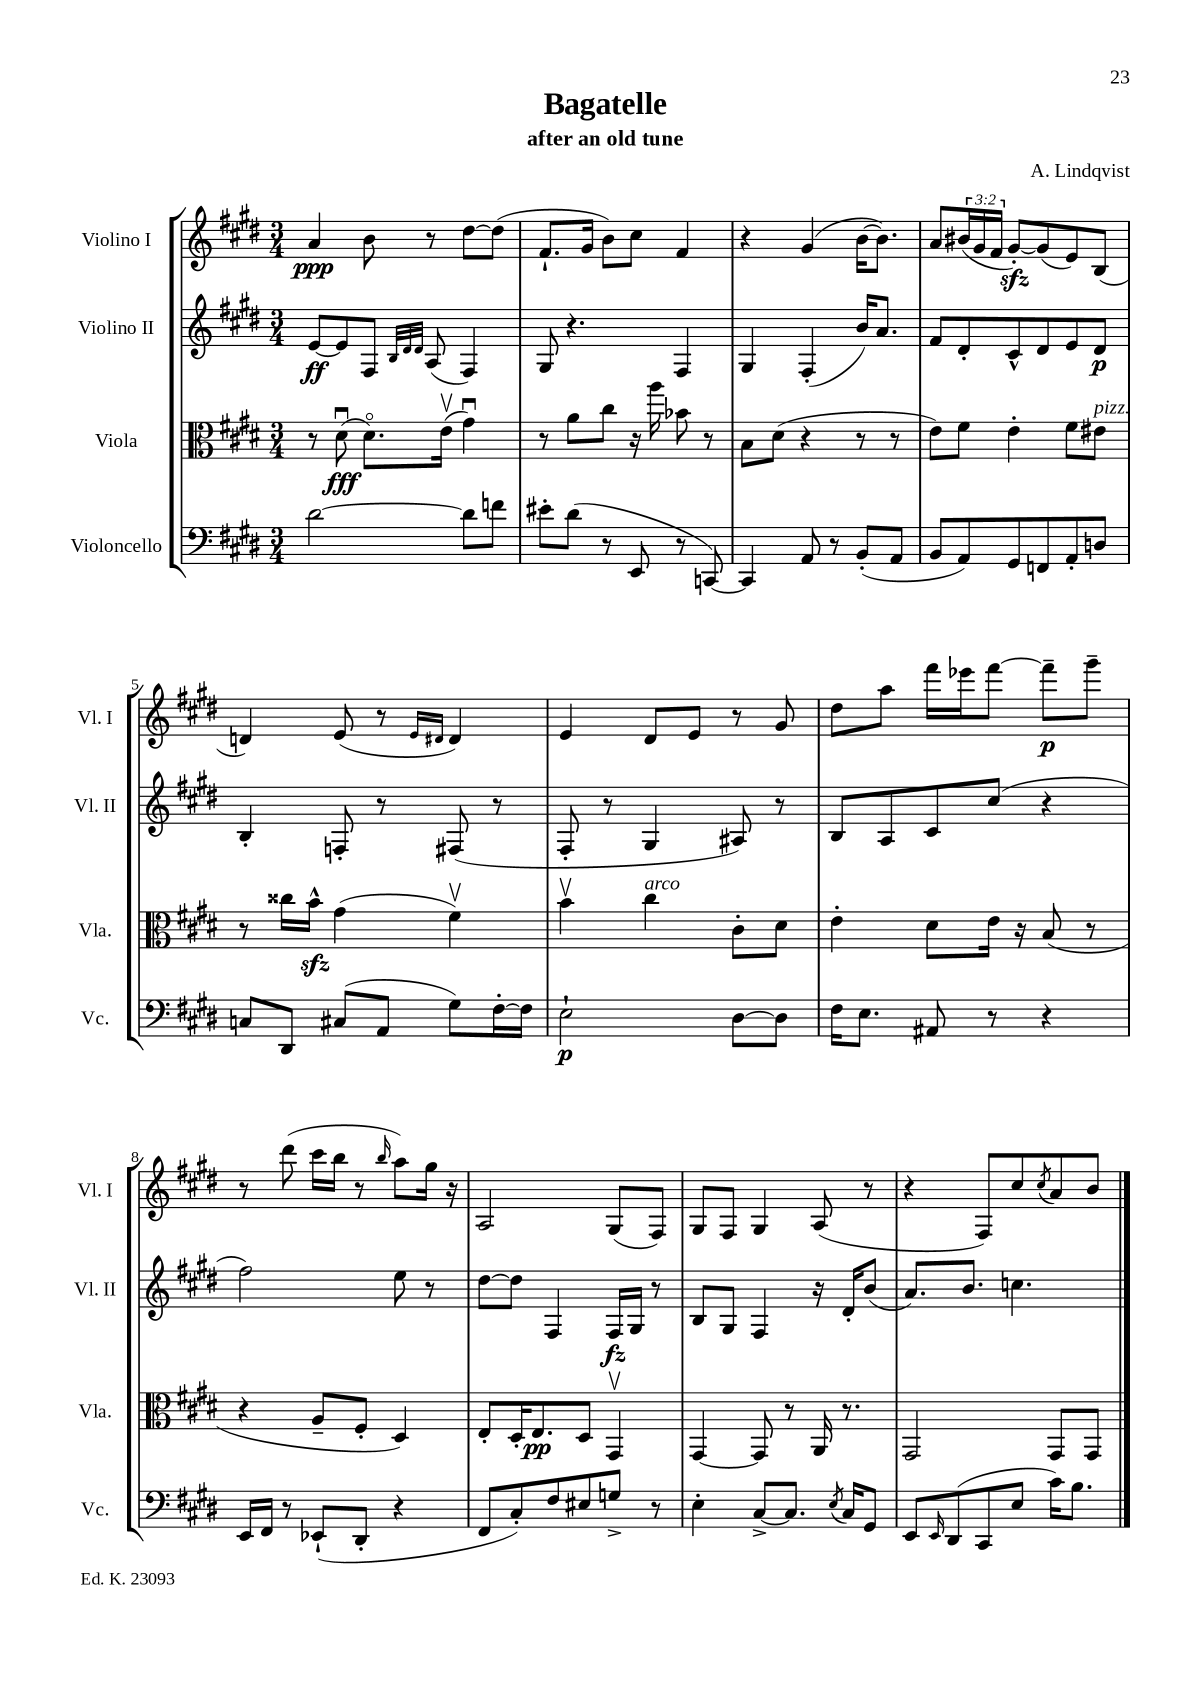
\header { title = "Bagatelle" composer = "A. Lindqvist" subtitle = "after an old tune" }
<<
\new StaffGroup <<
\new Staff = "s0" \with { instrumentName = "Violino I" shortInstrumentName = "Vl. I" } {
    \clef treble \key e \major \numericTimeSignature \time 3/4 \override Staff.TupletNumber.text = #tuplet-number::calc-fraction-text
    a'4\ppp b'8 r8 dis''8~ dis''8( |
    fis'8.-! gis'16 b'8) cis''8 fis'4 |
    r4 gis'4( b'16~ b'8.) |
    a'8 \tuplet 3/2 { bis'16( gis'16 fis'16 } gis'8~-.\sfz) gis'8( e'8) b8( |
    d'4) e'8( r8 \grace { e'16 dis'16 } dis'4) |
    e'4 dis'8 e'8 r8 gis'8 |
    dis''8 a''8 fis'''16 ees'''16 fis'''8~ fis'''8--\p gis'''8-- |
    r8 dis'''8( cis'''16 b''16 r8 \grace { b''16 } a''8) gis''16 r16 |
    a2 gis8( fis8) |
    gis8 fis8 gis4 a8( r8 |
    r4 fis8) cis''8 \acciaccatura { cis''8 } a'8 b'8 \bar "|." |
}
\new Staff = "s1" \with { instrumentName = "Violino II" shortInstrumentName = "Vl. II" } {
    \clef treble \key e \major \numericTimeSignature \time 3/4
    e'8~\ff e'8 fis8 \grace { b32 dis'32 dis'32 } a8( fis4) |
    gis8 r4. fis4 |
    gis4 fis4-.( b'16) a'8. |
    fis'8 dis'8-. cis'8-^ dis'8 e'8 dis'8\p |
    b4-. f8-. r8 fis8( r8 |
    fis8-. r8 gis4 ais8) r8 |
    b8 a8 cis'8 cis''8( r4 |
    fis''2) e''8 r8 |
    dis''8~ dis''8 fis4 fis16\fz gis16 r8 |
    b8 gis8 fis4 r16 dis'16-. b'8( |
    a'8.) b'8. c''4. \bar "|." |
}
\new Staff = "s2" \with { instrumentName = "Viola" shortInstrumentName = "Vla." } {
    \clef alto \key e \major \numericTimeSignature \time 3/4
    r8 dis'8\downbow\fff( dis'8.\flageolet) e'16\upbow( gis'4\downbow) |
    r8 a'8 cis''8 r16 a''16 bes'8 r8 |
    b8 dis'8( r4 r8 r8 |
    e'8) fis'8 e'4-. fis'8 eis'8^\markup { \italic "pizz." } |
    r8 cisis''16 b'16-^\sfz gis'4( fis'4\upbow) |
    b'4\upbow cis''4^\markup { \italic "arco" } cis'8-. dis'8 |
    e'4-. dis'8 e'16 r16 b8( r8 |
    r4 a8-- fis8-. dis4) |
    e8-. dis16-. e8.\pp dis8 gis,4\upbow |
    gis,4~ gis,8 r8 a,16 r8. |
    gis,2 gis,8 gis,8 \bar "|." |
}
\new Staff = "s3" \with { instrumentName = "Violoncello" shortInstrumentName = "Vc." } {
    \clef bass \key e \major \numericTimeSignature \time 3/4
    dis'2~ dis'8 f'8 |
    eis'8-. dis'8( r8 e,8 r8 c,8~) |
    c,4 a,8 r8 b,8-.( a,8 |
    b,8 a,8) gis,8 f,8 a,8-. d8 |
    c8 dis,8 cis8( a,8 gis8) fis16~-. fis16 |
    e2-!\p dis8~ dis8 |
    fis16 e8. ais,8 r8 r4 |
    e,16 fis,16 r8 ees,8-!( dis,8-. r4 |
    fis,8 cis8-.) fis8 eis8 g8-> r8 |
    e4-. cis8~-> cis8. \acciaccatura { e8 } cis16 gis,8 |
    e,8 \grace { e,16 } dis,8( cis,8 e8 cis'16) b8. \bar "|." |
}
>>
>>
